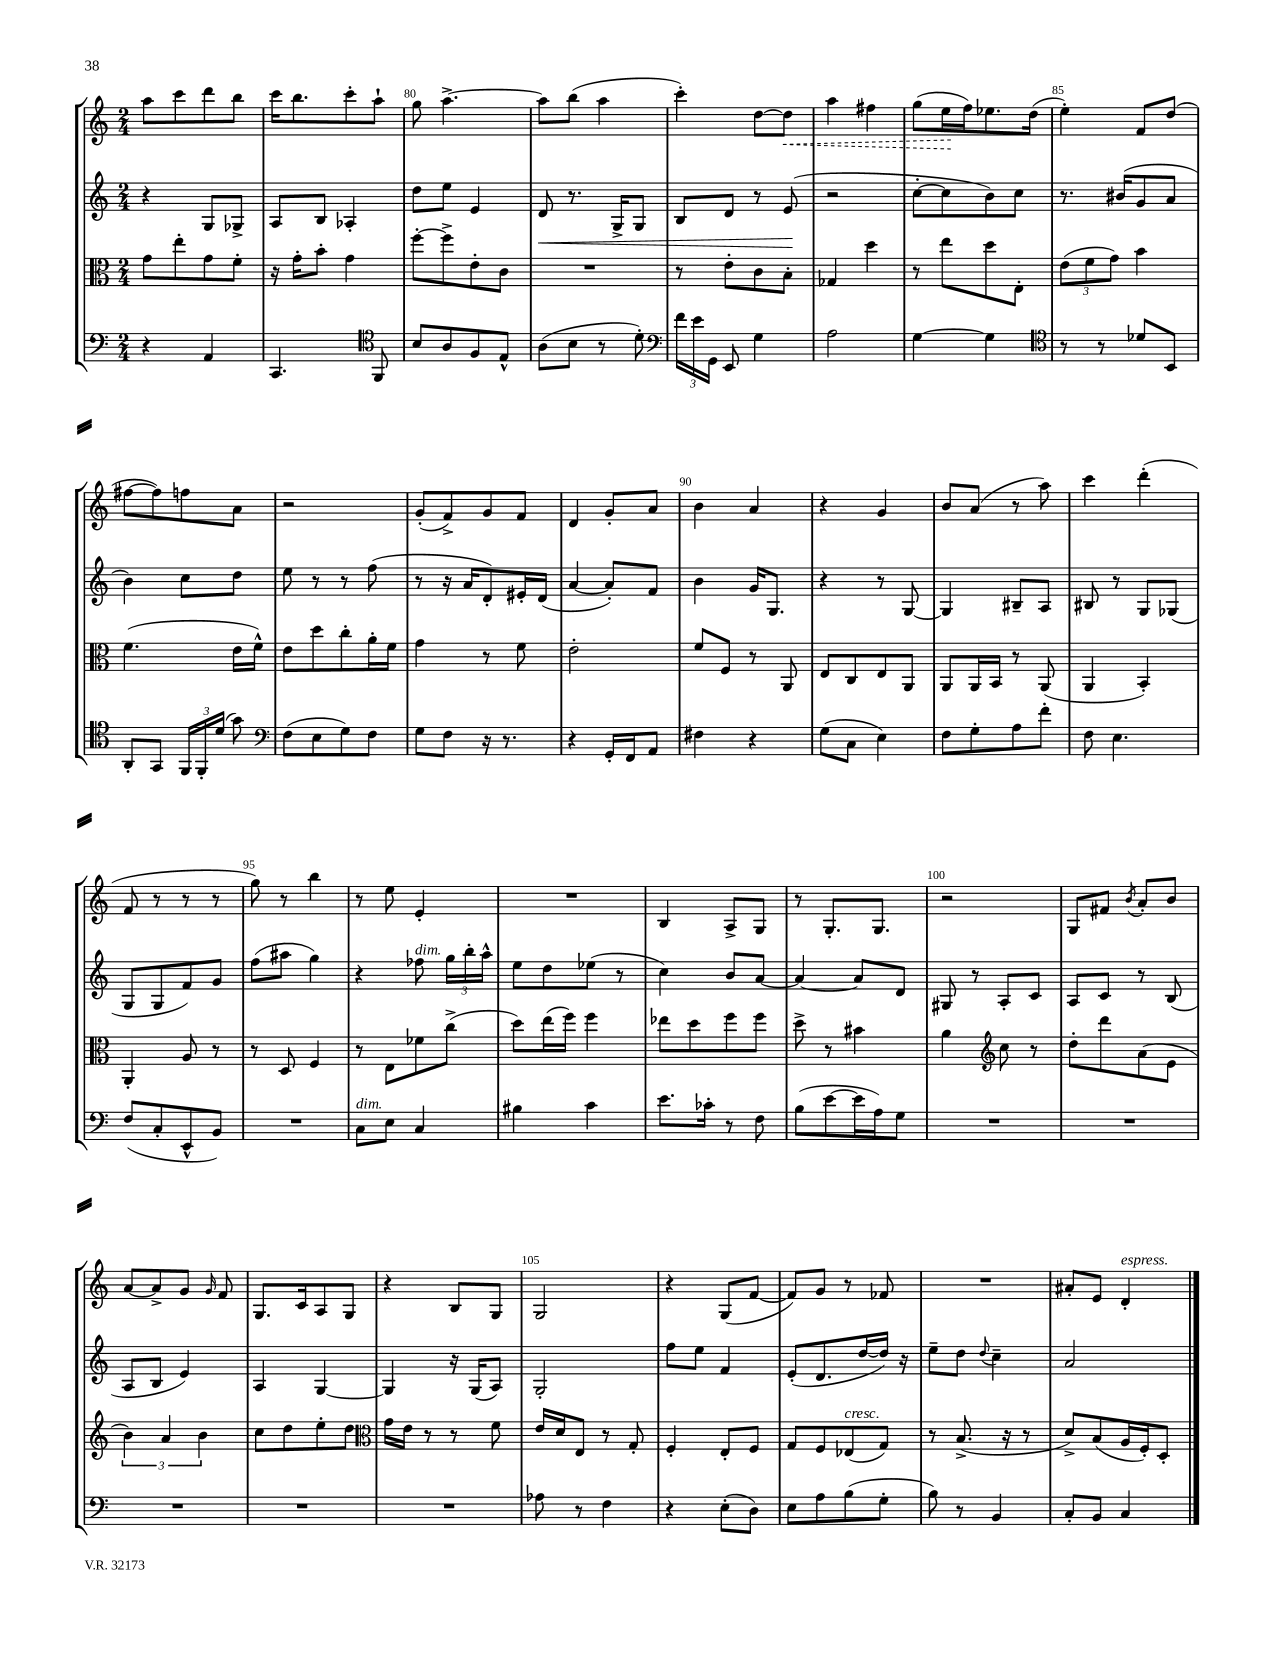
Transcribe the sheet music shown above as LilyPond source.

<<
\new StaffGroup <<
\new Staff = "s0" {
    \clef treble \key c \major \numericTimeSignature \time 2/4
    \autoBeamOff a''8[ c'''8 d'''8 b''8] |
    c'''16[ b''8. c'''8-. a''8]-! |
    g''8 a''4.~-> |
    a''8[ b''8]( a''4 |
    c'''4-.) d''8[~ \once \override Hairpin.style = #'dashed-line d''8]\< |
    a''4 fis''4 |
    g''8[( e''16\! f''16) ees''8. d''16]( |
    e''4-.) f'8[ d''8]( |
    fis''8[~ fis''8) f''8 a'8] |
    r2 |
    g'8[-.( f'8->) g'8 f'8] |
    d'4 g'8[-. a'8] |
    b'4 a'4 |
    r4 g'4 |
    b'8[ a'8]( r8 a''8) |
    c'''4 d'''4-.( |
    f'8 r8 r8 r8 |
    g''8) r8 b''4 |
    r8 e''8 e'4-. |
    R2 |
    b4 a8[-> g8] |
    r8 g8.[-. g8.] |
    r2 |
    g8[ fis'8] \acciaccatura { b'8 } a'8[-. b'8] |
    a'8[~ a'8-> g'8] \grace { g'16 } f'8 |
    g8.[ c'16 a8 g8] |
    r4 b8[ g8] |
    g2 |
    r4 g8[( f'8]~ |
    f'8[) g'8] r8 fes'8 |
    R2 |
    ais'8[-. e'8] d'4-.^\markup { \italic "espress." } \bar "|." |
}
\new Staff = "s1" {
    \clef treble \key c \major \numericTimeSignature \time 2/4
    \autoBeamOff r4 g8[ ges8]-> |
    a8[ b8] aes4-. |
    d''8[ e''8] e'4 |
    d'8\< r8. g16[-> g8] |
    b8[ d'8] r8 e'8\!( |
    r2 |
    c''8[~-. c''8 b'8) c''8] |
    r8. bis'16[( g'8 a'8] |
    b'4) c''8[ d''8] |
    e''8 r8 r8 f''8( |
    r8 r16 a'16[ d'8-.) eis'16-. d'16]( |
    a'4~ a'8[-.) f'8] |
    b'4 g'16[ g8.] |
    r4 r8 g8~ |
    g4 bis8[-- a8] |
    bis8 r8 g8[ ges8]( |
    g8[ g8 f'8) g'8] |
    f''8[( ais''8] g''4) |
    r4 fes''8^\markup { \italic "dim." } \tuplet 3/2 { g''16[ b''16-. a''16]-^ } |
    e''8[ d''8 ees''8]( r8 |
    c''4) b'8[ a'8]~ |
    a'4~ a'8[ d'8] |
    gis8 r8 a8[-. c'8] |
    a8[ c'8] r8 b8( |
    a8[ b8] e'4) |
    a4 g4~ |
    g4 r16 g16[( a8]) |
    g2-. |
    f''8[ e''8] f'4 |
    e'8[-.( d'8. d''16~ d''16]) r16 |
    e''8[-- d''8] \appoggiatura { d''8 } c''4-- |
    a'2 \bar "|." |
}
\new Staff = "s2" {
    \clef alto \key c \major \numericTimeSignature \time 2/4
    \autoBeamOff g'8[ e''8-. g'8 f'8]-. |
    r16 g'16[-. b'8]-. g'4 |
    f''8[~-. f''8-> e'8-. c'8] |
    R2 |
    r8 e'8[-. c'8 b8]-. |
    ges4 d''4 |
    r8 e''8[ d''8 e8]-. |
    \tuplet 3/2 { e'8[( f'8 g'8]) } b'4 |
    f'4.( e'16[ f'16]-^) |
    e'8[ d''8 c''8-. a'16-. f'16] |
    g'4 r8 f'8 |
    e'2-. |
    f'8[ f8] r8 a,8 |
    e8[ c8 e8 a,8] |
    a,8[ a,16 b,16] r8 a,8( |
    a,4 b,4-.) |
    a,4-. a8 r8 |
    r8 d8 f4 |
    r8 e8[ fes'8 c''8]->( |
    d''8[) e''16( f''16]) f''4 |
    ees''8[ d''8 f''8 f''8] |
    d''8-> r8 bis'4 |
    a'4 \clef treble c''8 r8 |
    d''8[-. d'''8 a'8( e'8] |
    \tuplet 3/2 { b'4) a'4 b'4 } |
    c''8[ d''8 e''8-. d''8] |
    \clef alto g'16[ e'16] r8 r8 f'8 |
    e'16[ d'16 e8] r8 g8-. |
    f4-. e8[-. f8] |
    g8[ f8 ees8^\markup { \italic "cresc." }( g8]) |
    r8 b8.->( r16 r8 |
    d'8[->) b8( a16 f16-.) d8]-. \bar "|." |
}
\new Staff = "s3" {
    \clef bass \key c \major \numericTimeSignature \time 2/4
    \autoBeamOff r4 a,4 |
    c,4. \clef tenor f,8 |
    b8[ a8 f8 e8]-^ |
    a8[( b8] r8 d'8-.) |
    \clef bass \tuplet 3/2 { f'16[ e'16 g,16] } e,8 g4 |
    a2 |
    g4~ g4 |
    \clef tenor r8 r8 des'8[ b,8] |
    a,8[-. g,8] \tuplet 3/2 { f,16[ f,16-. d'16]( } g'8) |
    \clef bass f8[( e8 g8) f8] |
    g8[ f8] r16 r8. |
    r4 g,16[-. f,16 a,8] |
    fis4 r4 |
    g8[( c8] e4) |
    f8[ g8-. a8 f'8]-. |
    f8 e4. |
    f8[( c8-. e,8-^ b,8]) |
    R2 |
    c8[^\markup { \italic "dim." } e8] c4 |
    bis4 c'4 |
    e'8.[ ces'16]-. r8 f8 |
    b8[( e'8~ e'16 a16) g8] |
    R2 |
    R2 |
    R2 |
    R2 |
    R2 |
    aes8 r8 f4 |
    r4 e8[-.( d8]) |
    e8[ a8 b8( g8]-. |
    b8) r8 b,4 |
    c8[-. b,8] c4 \bar "|." |
}
>>
>>
\layout { \context { \Score currentBarNumber = #78 \override BarNumber.break-visibility = ##(#f #t #t) barNumberVisibility = #(every-nth-bar-number-visible 5) } }
